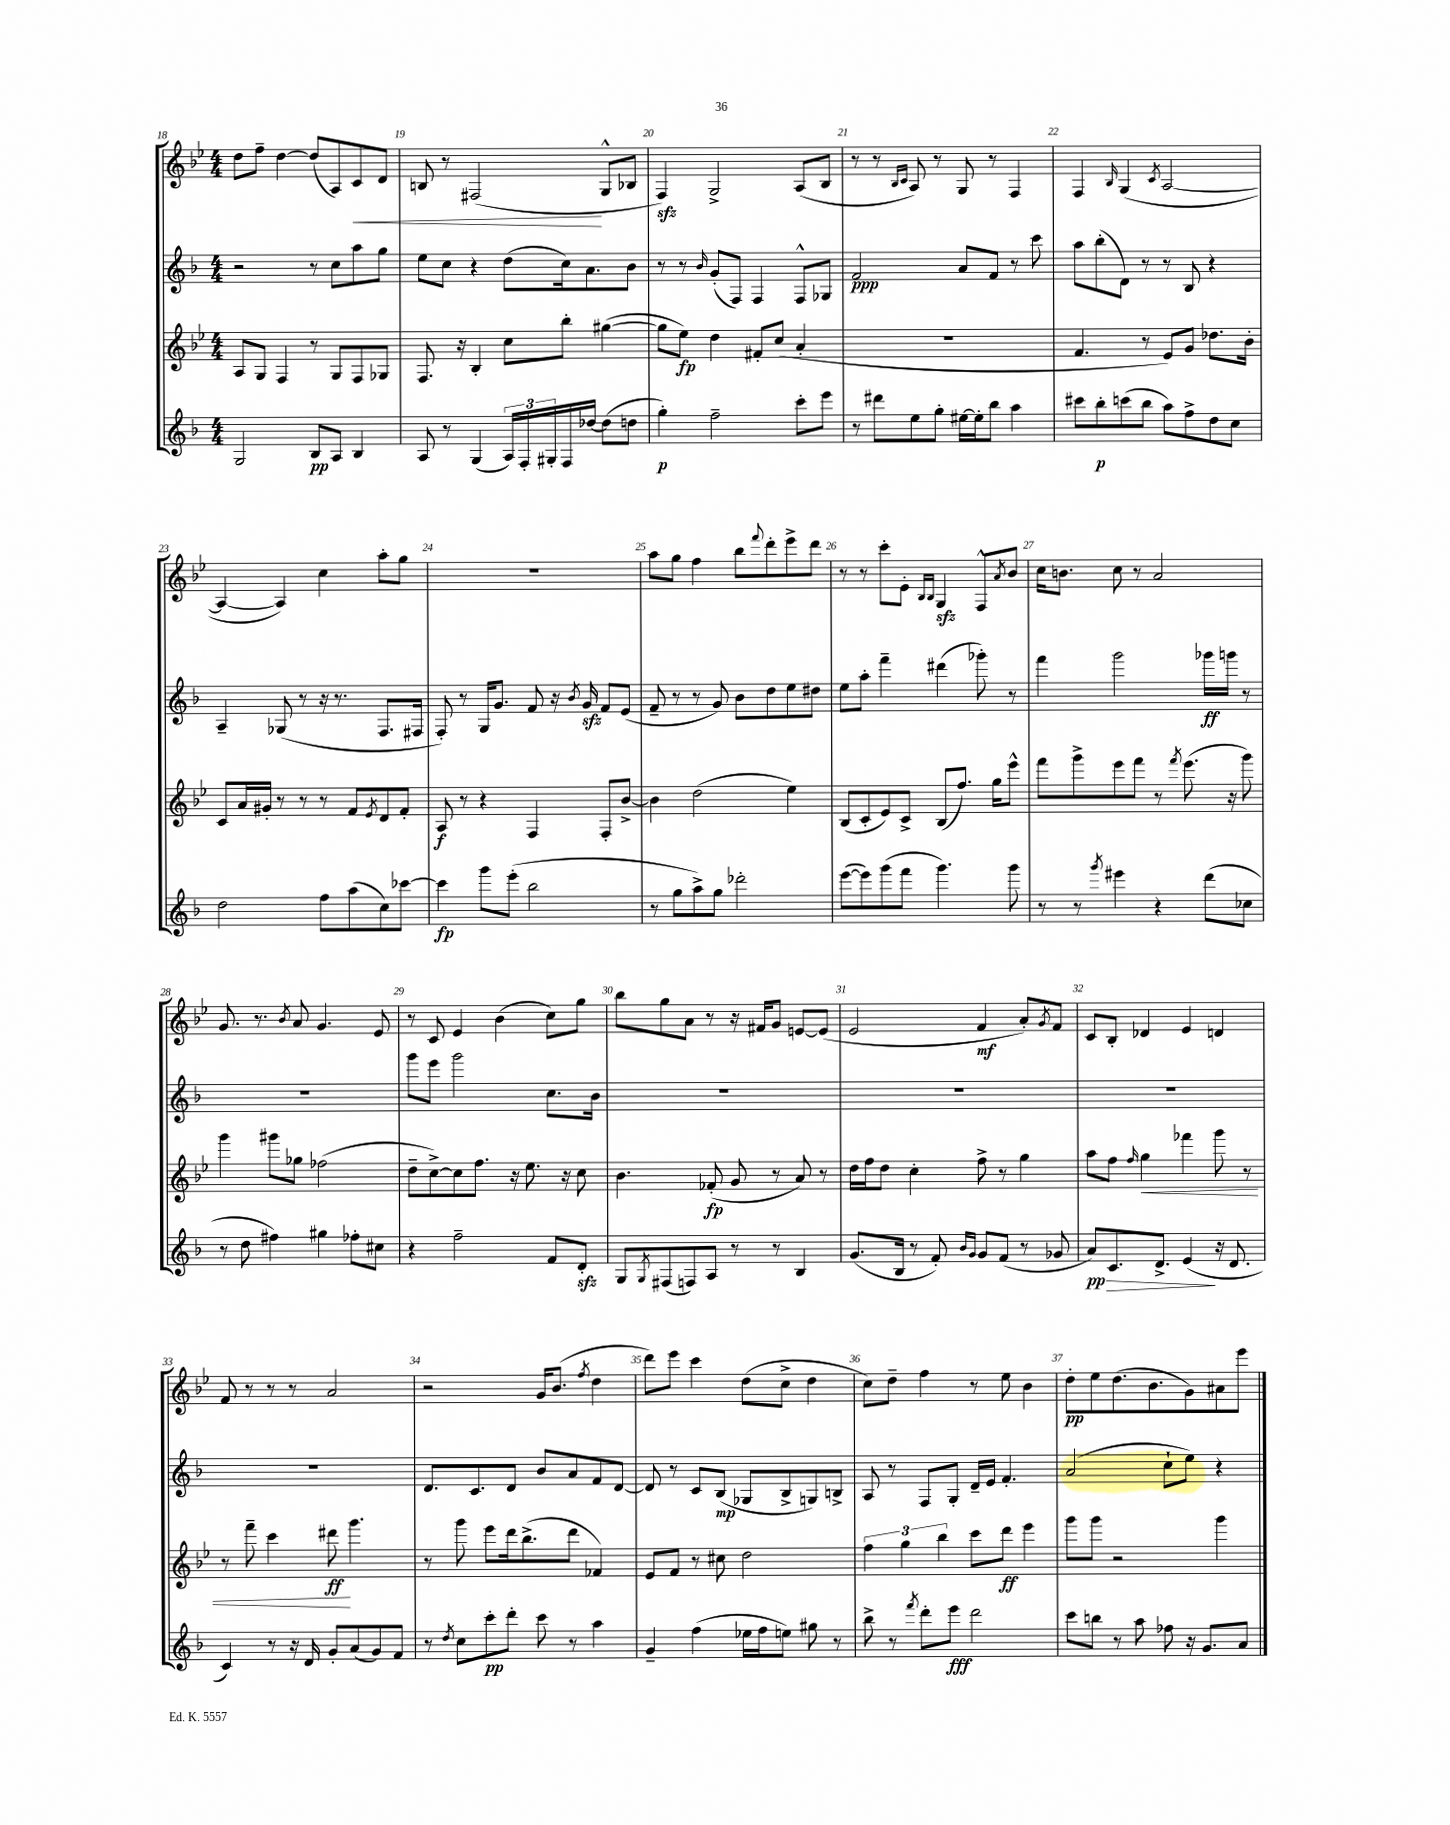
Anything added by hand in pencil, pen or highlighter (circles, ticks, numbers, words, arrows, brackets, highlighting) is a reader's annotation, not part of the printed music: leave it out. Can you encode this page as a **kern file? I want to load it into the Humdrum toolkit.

**kern	**kern	**kern	**kern
*staff4	*staff3	*staff2	*staff1
*clefG2	*clefG2	*clefG2	*clefG2
*k[b-]	*k[b-e-]	*k[b-]	*k[b-e-]
*M4/4	*M4/4	*M4/4	*M4/4
2G/	8A/L	2r	8dd\L
.	8G/J	.	8ff~\J
.	4F/	.	[4dd\
8B-/L	8r	8r	(8dd/]L
8A/J	8G/L	8cc\L	8A/)
4B-/	8F/	8aa\	8c/
.	8G-/J	8gg\J	8d/J
=	=	=	=
8A/	8.F/	8ee\L	8B/
8r	.	8cc\J	8r
.	16r	.	.
(4G/	4B-'/	4r	(2F#/
24A/LL)	8cc\L	(8dd\L	.
24F'/	.	.	.
24G#'/	.	.	.
16F/	8bb-'\J	16cc\k)	.
[16dd-/JJ	.	8.a\	.
(8dd-\]L	([4gg#\	.	8G^^/L
8dd\J	.	8b-\J	8B-/J
=	=	=	=
4gg'\)	8gg#\]L	8r	4F/)
.	8ee-\J)	8r	.
.	.	16qqb-/	.
2ff~\	4dd\	(8g'/L	2G^/
.	.	8F/J)	.
.	8f#'/L	4F/	.
.	(8cc/J	.	.
8ccc'\L	4a'/	8F^^/L	(8A/L
8eee\J	.	8G-/J	8B-/J
=	=	=	=
8r	1r	2f/	8r
8ddd#\L	.	.	8r
.	.	.	16qqB-/LL
.	.	.	16qqc/JJ
8ee\	.	.	8A/)
8gg'\J	.	.	8r
[16ee#\LL	.	8a/L	8G/
16ee#'\]J	.	.	.
8bb-\J	.	8f/J	8r
4aa\	.	8r	4F/
.	.	8ccc\	.
=	=	=	=
8ccc#\L	4.f/	8aa\L	4F/
8bb-'\	.	(8bb-'\	.
.	.	.	16qqB-/
(8ccc\	.	8d\J)	(4G/
8bb-\J	8r	8r	.
.	.	.	8qc/
8aa\L)	8e-/L)	8r	[2A/
8ff^\	8g/J	8B-/	.
8dd\	8.dd-\L	4r	.
8cc\J	.	.	.
.	16b-'\Jk	.	.
=	=	=	=
2dd\	8c/L	4A~/	4A/_
.	16a/L	.	.
.	16g#'/JJ	.	.
.	8r	(8G-/	4A/])
.	8r	8r	.
8ff\L	8r	16r	4cc\
.	.	8.r	.
(8aa\	8f/L	.	.
.	8qe-/	.	.
8cc\)	8d/	8.F/L	8aa'\L
[8ccc-\J	8f'/J	.	8gg\J
.	.	16F#/Jk	.
=	=	=	=
4ccc-\]	8A/	8F'/)	1r
.	8r	8r	.
8ggg\L	4r	16G/LK	.
.	.	8.g/J	.
(8eee'\J	.	.	.
2bb-\	4F/	8f/	.
.	.	16r	.
.	.	8qb-/	.
.	.	16g/	.
.	8F'/L	8f/L	.
.	[8b-^/J	(8e/J	.
=	=	=	=
8r	4b-\]	8f~/	8aa\L
8gg\L	.	8r	8gg\J
8aa^\)	(2dd\	8r	4ff\
8gg\J	.	8g/)	.
2ddd-'\	.	8b-\L	8bb-\L
.	.	.	8qqfff/
.	.	8dd\	8ddd'\
.	4ee-\)	8ee\	8eee-^\
.	.	8dd#\J	8ddd\J
=	=	=	=
([8eee\L	(8B-/L	8ee\L	8r
8eee\])	8c'/	8aa'\J	8r
(8ggg\	8e-/)	4fff~\	8ccc'\L
8fff\J	8c^/J	.	8e-'\J
.	.	.	16qqB-/LL
.	.	.	16qqB-/JJ
4.ggg\)	(8B-/L	(4ddd#\	4G/
.	8.ff/J)	.	.
.	.	8ggg-'\)	8F^^/L
.	16gg\LK	.	.
.	.	.	8qa/
8ggg\	8eee-^^\J	8r	8b-/J
=	=	=	=
8r	8fff\L	4fff\	16cc\LK
.	.	.	8.b\J
8r	8ggg^\	.	.
8qggg/	.	.	.
4eee#\	8eee-\	2ggg\	8cc\
.	8fff\J	.	8r
4r	8r	.	2a/
.	8qfff/	.	.
.	(8.eee-\	.	.
(8ddd\L	.	16ggg-\LL	.
.	16r	16ggg\JJ	.
8cc-\J	8ggg\)	8r	.
=	=	=	=
8r	4ggg\	1r	8.g/
8dd\	.	.	.
.	.	.	8.r
4ff#\)	8ggg#\L	.	.
.	.	.	8qb-/
.	8gg-\J	.	8a/
4gg#\	(2ff-\	.	4.g/
8ff-'\L	.	.	.
8cc#\J	.	.	8e-/
=	=	=	=
4r	8dd~\L	8ggg\L	8r
.	[8cc^\)	8eee\J	8c/
2ff~\	8cc\]	2ggg\	4e-/
.	8.ff\J	.	.
.	.	.	(4b-\
.	16r	.	.
.	8.ee-\	.	.
8f/L	.	8.cc\L	8cc\L)
.	16r	.	.
8d'/J	8cc\	.	8gg\J
.	.	16b-\Jk	.
=	=	=	=
8G/L	4.b-\	1r	8bb-\L
8qG/	.	.	.
(8F#/	.	.	8gg\
8F/)	.	.	8a\J
8A/J	(8f-'/	.	8r
8r	8g/	.	16r
.	.	.	16f#/LK
8r	8r	.	8g/J
4B-/	8a/)	.	[8e/L
.	8r	.	(8e/]J
=	=	=	=
(8.g/L	16dd\LL	1r	2e-/
.	16ff\J	.	.
.	8dd\J	.	.
16B-/Jk	.	.	.
8r	4cc'\	.	.
8f'/)	.	.	.
16qqb-/LL	.	.	.
16qqg/JJ	.	.	.
8g/L	8ff^\	.	4f/
(8f/J	8r	.	.
8r	4gg\	.	8a'/L)
.	.	.	8qg/
8g-/	.	.	8f/J
=	=	=	=
8a/L)	8aa\L	1r	8c/L
8.c/	8ff\J	.	8B-'/J
.	16qqff/	.	.
.	4gg\	.	4d-/
8.d^/J	.	.	.
(4e/	4fff-\	.	4e-/
16r	8ggg\	.	4d/
8.d/	.	.	.
.	8r	.	.
=	=	=	=
4c/)	8r	1r	8f/
.	8fff~\	.	8r
8r	4ccc\	.	8r
16r	.	.	8r
16d/	.	.	.
8g'/L	8ddd#\	.	2a/
(8a/	4.ggg\	.	.
8g/)	.	.	.
8f/J	.	.	.
=	=	=	=
8r	8r	8.d/L	2r
8qdd/	.	.	.
8cc\L	8ggg\	.	.
.	.	8.c/	.
8ccc'\	8eee-\L	.	.
8ddd'\J	16ddd\k	8d/J	.
.	(8.bb-^\	.	.
8ccc\	.	8b-/L	16g/LK
.	.	.	(8.b-/J
8r	8ddd\J	8a/	.
.	.	.	8qff/
4aa\	4f-/)	8f/	4dd\
.	.	[8d/J	.
=	=	=	=
4g~/	8e-/L	8d/]	8ddd\L)
.	8f/J	8r	8eee-\J
(4ff\	8r	8c/L	4ccc\
.	8cc#\	(8B-/J	.
16ee-\LL	2dd\	8G-/L	(8dd\L
16ff\J	.	.	.
8ee\J)	.	8B-^/	8cc^\J
8gg#\	.	8G/)	4dd\
8r	.	8B^/J	.
=	=	=	=
8bb-^\	6ff\	8A/	8cc\L)
8r	.	8r	8dd~\J
.	6gg\	.	.
8qfff/	.	.	.
8ddd'\L	.	8F/L	4ff\
.	6bb-\	.	.
8eee\J	.	8G'/J	.
2ddd\	8ccc\L	16d~/LL	8r
.	.	16e/JJ	.
.	8ddd\J	4.f'/	8ee-\
.	4eee-\	.	4b-\
=	=	=	=
8ccc\L	8ggg\L	(2a/	8dd'\L
8bb\J	8ggg\J	.	8ee-\
8r	2r	.	(8.dd\
8aa\	.	.	.
.	.	.	8.b-\
8ff-\	.	8cc`\L	.
16r	.	8ee\J)	8g\)
8.g/L	.	.	.
.	4ggg\	4r	8a#\
8a/J	.	.	8eee-\J
==	==	==	==
*-	*-	*-	*-
